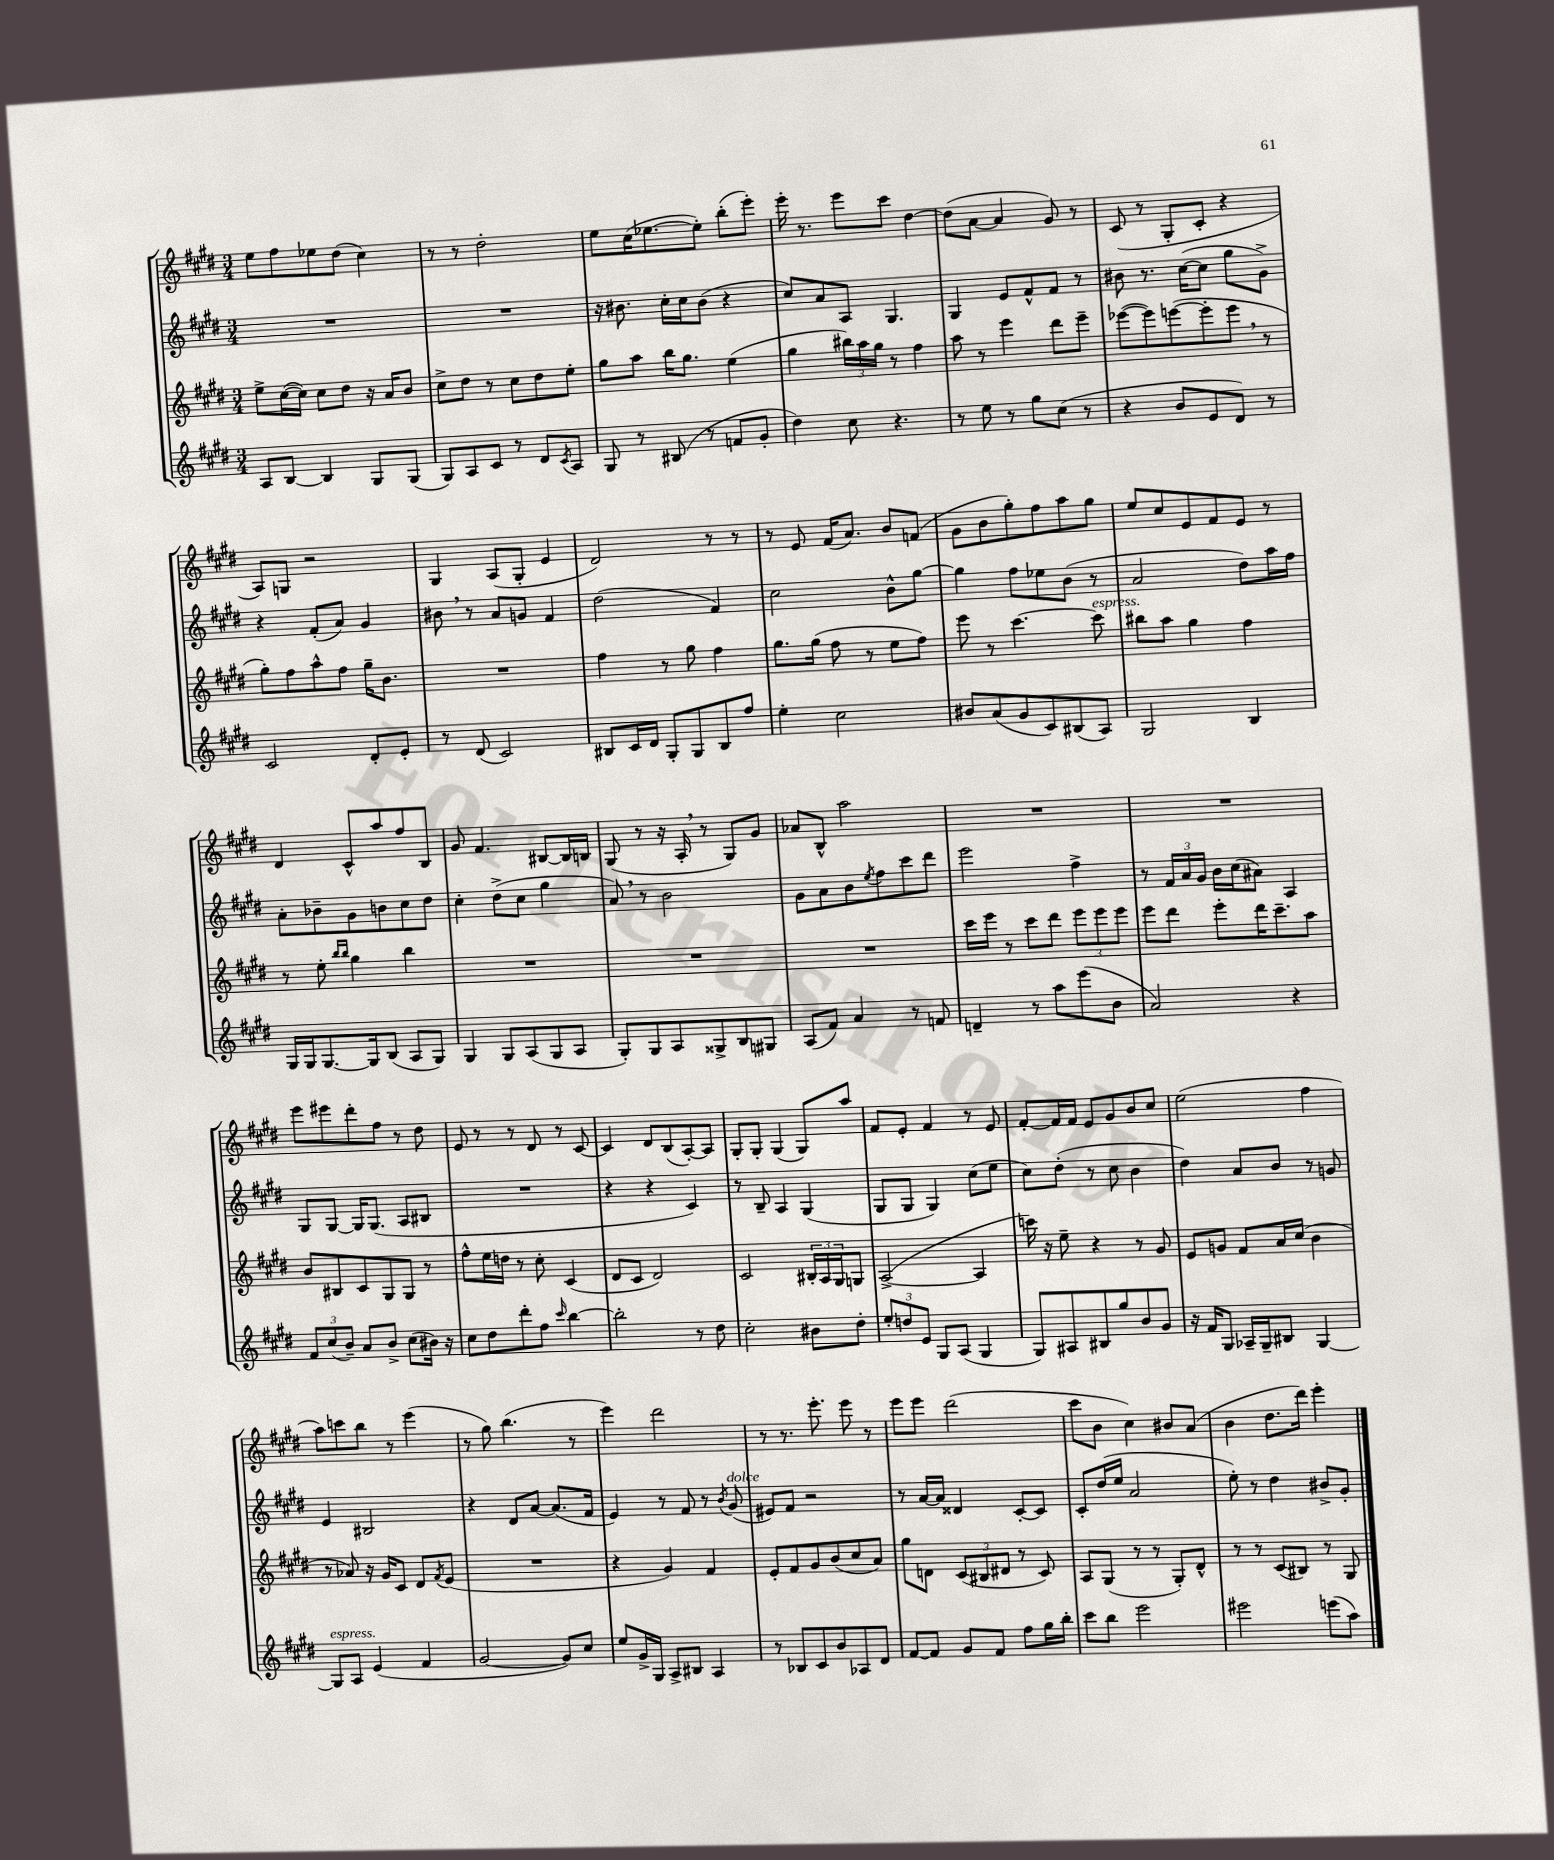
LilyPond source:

<<
\new StaffGroup <<
\new Staff = "s0" {
    \clef treble \key e \major \numericTimeSignature \time 3/4
    e''8 fis''8 ees''8 dis''8( cis''4) |
    r8 r8 dis''2-. |
    e''8 cis''16( ees''8.~ ees''8-.) b''8-.( e'''8-.) |
    e'''16-. r8. e'''8 cis'''8 dis''4~ |
    dis''8( a'8~ a'4 gis'8) r8 |
    cis'8( r8 gis8-. cis'8-. r4 |
    a8) g8 r2 |
    gis4 a8( gis8-. e'4 |
    dis'2) r8 r8 |
    r8 e'8 fis'16( a'8.) b'8 f'8( |
    gis'8 b'8 gis''8-.) fis''8 a''8 gis''8 |
    e''8 cis''8 e'8 fis'8 e'8 r8 |
    dis'4 cis'8-^ a''8 fis''8 b8 |
    gis'8 fis'4. bis8~ bis16 b16 |
    gis8( r8 r16 a16-. \breathe r8 gis8) gis'8 |
    aes'8 b8-^ a''2 |
    R2. |
    R2. |
    e'''8 eis'''8 dis'''8-. fis''8 r8 dis''8 |
    e'8 r8 r8 dis'8 r8 cis'8~ |
    cis'4 dis'8 b8( a8~-.) a8 |
    gis8-. gis8-. gis4( gis8) a''8 |
    fis'8 e'8-. fis'4 r8 e'8 |
    fis'8~-. fis'16 fis'16 e'8 gis'8 b'8 cis''8 |
    e''2( fis''4 |
    a''8) c'''8 b''8 r8 e'''4( |
    r8 gis''8) b''4.( r8 |
    e'''4) dis'''2 |
    r8 r8. e'''8.-. e'''8 r8 |
    e'''8 e'''8 dis'''2( |
    cis'''8 b'8 cis''4) bis'8 a'8( |
    b'4 dis''8. dis'''16) e'''4-. \bar "|." |
}
\new Staff = "s1" {
    \clef treble \key e \major \numericTimeSignature \time 3/4
    R2. |
    R2. |
    r16 bis'8. cis''16-. cis''16 bis'8( r4 |
    cis''8) a'8 a8 gis4. |
    gis4 e'8 fis'8-^ fis'8 r8 |
    bis'8 r8. cis''16~( cis''8 gis''8 gis'8->) |
    r4 fis'8-.( a'8) gis'4 |
    bis'8 \breathe r8 a'8 g'8 fis'4 |
    dis''2( fis'4) |
    cis''2 b'8-^ gis''8~ |
    gis''4 fis''8 ees''8 b'8( r8 |
    a'2 dis''8) a''16 fis''16 |
    a'8-. bes'8-- gis'8 b'8 cis''8 dis''8 |
    cis''4-. dis''8->( cis''8 gis''4 |
    a'8) \breathe r8 b'2 |
    gis'8 a'8 b'8 \acciaccatura { e''8 } fis''8 cis'''8 dis'''8 |
    e'''2 fis''4-> |
    r8 \tuplet 3/2 { fis'16 a'16 gis'16 } b'16 cis''16( ais'8) a4 |
    gis8 gis8~ gis16 gis8.( a8 bis8 |
    R2. |
    r4 r4 cis'4) |
    r8 b8-- a4 gis4( |
    gis8 gis8 gis4) cis''8( e''8 |
    cis''8) dis''8-.( r8 cis''8 b'4 |
    dis''4) a'8 b'8 r8 g'8 |
    e'4 bis2 |
    r4 dis'8 a'8~ a'8.( fis'16 |
    e'4) r8 fis'8 r8 \acciaccatura { b'8 } gis'8^\markup { \italic "dolce" }( |
    eis'8) fis'8 r2 |
    r8 a'16~ a'16 disis'4 cis'8~-. cis'8 |
    cis'8-. dis''16( e''16 a'2 |
    e''8-.) r8 dis''4 bis'8-> gis'8-. \bar "|." |
}
\new Staff = "s2" {
    \clef treble \key e \major \numericTimeSignature \time 3/4
    e''8-> cis''16~( cis''16) cis''8 dis''8 r16 a'16 b'8 |
    cis''8-> dis''8 r8 cis''8 dis''8 e''8-. |
    gis''8 a''8 b''16 gis''8. e''4( |
    gis''4 \tuplet 3/2 { bis''16) a''16 gis''16 } r8 fis''4 |
    a''8 r8 e'''4 dis'''8 e'''8-- |
    ees'''8~( ees'''8) e'''8~( e'''8-. e'''8 \breathe r8 |
    gis''8-.) fis''8 a''8-^ fis''8 gis''16-- b'8. |
    R2. |
    fis''4 r8 gis''8 fis''4 |
    gis''8. gis''16( fis''8 r8 e''8 fis''8) |
    e'''8 r8 cis'''4.~ cis'''8^\markup { \italic "espress." } |
    bis''8 a''8 gis''4 fis''4 |
    r8 e''8-. \grace { b''16 b''16 } gis''4 b''4 |
    R2. |
    R2. |
    R2. |
    cis'''16 e'''16 r8 cis'''8 dis'''8 \tuplet 3/2 { e'''8 e'''8 e'''8 } |
    e'''8 dis'''8 e'''8-. dis'''16 cis'''8.-- a''8 |
    b'8 bis8 cis'8 gis8 gis8 r8 |
    fis''8-^ e''16 d''16 r8 cis''8-. cis'4( |
    dis'8 cis'8 dis'2) |
    cis'2 \tuplet 3/2 { bis16-. a16 gis16 } g8 |
    a2~->( a4 |
    c'''16) r16 e''8-- r4 r8 gis'8 |
    e'8 g'8 fis'8 a'16 cis''16( b'4 |
    r8 aes'8) r16 gis'16 cis'8 dis'8 \acciaccatura { fis'8 } e'8( |
    R2. |
    r4 gis'4) fis'4 |
    e'8-. fis'8 gis'8 b'8( cis''8 a'8) |
    gis''8 d'8 \tuplet 3/2 { cis'8( bis8 dis'8 } r8 cis'8) |
    a8 gis8( r8 r8 gis8-.) dis'8-^ |
    r8 r8 cis'8( bis8) r8 gis8 \bar "|." |
}
\new Staff = "s3" {
    \clef treble \key e \major \numericTimeSignature \time 3/4
    a8 b8~ b4 gis8 gis8( |
    gis8) a8 cis'8 r8 dis'8 \acciaccatura { cis'8 } a8 |
    gis8 r8 bis8( r8 f'8 gis'8-. |
    dis''4) cis''8 r4. |
    r8 e''8 r8 gis''8 cis''8( r8 |
    r4 b'8 e'8 dis'8) r8 |
    cis'2 dis'8-. e'8-. |
    r8 dis'8( cis'2) |
    bis8 cis'16 dis'16 gis8-. gis8 bis8 fis''8 |
    e''4-. cis''2 |
    bis'8 a'8( gis'8 cis'8) bis8( a8) |
    gis2 b4 |
    gis16 gis16 gis8.~ gis16 b8( a8 gis8) |
    gis4 gis8 a8( gis8 a8 |
    gis8-.) gis8 a8 gisis8-> b8 gis8 |
    a8( fis'8) a'4 r8 f'8 |
    d'4-- r8 a''8 e'''8( b'8 |
    a'2) r4 |
    \tuplet 3/2 { fis'8 cis''8( b'8--) } a'8 b'8-> cis''8( bis'16) r16 |
    cis''8 dis''8 dis'''8-. fis''8 \grace { cis'''16 } b''4~ |
    b''2-. r8 dis''8 |
    cis''2-. bis'8 dis''8-. |
    \tuplet 3/2 { e''8-. d''8 e'8 } gis8 a8( gis4 |
    gis8) ais8 bis8 gis''8 b'8 gis'8 |
    r16 fis'16 gis8 aes16-- gis16-- bis8 gis4~ |
    gis8^\markup { \italic "espress." } a8 e'4( fis'4 |
    gis'2~ gis'8) cis''8 |
    e''8 gis'16-> gis16 a8-> bis8 a4 |
    r8 bes8 cis'8 b'8 aes8 dis'8 |
    fis'8~ fis'8 gis'8 fis'8 fis''8 gis''16 b''16-. |
    cis'''8 b''8 e'''2 |
    eis'''2 e'''8( a''8) \bar "|." |
}
>>
>>
\layout { \context { \Score \remove "Bar_number_engraver" } }
